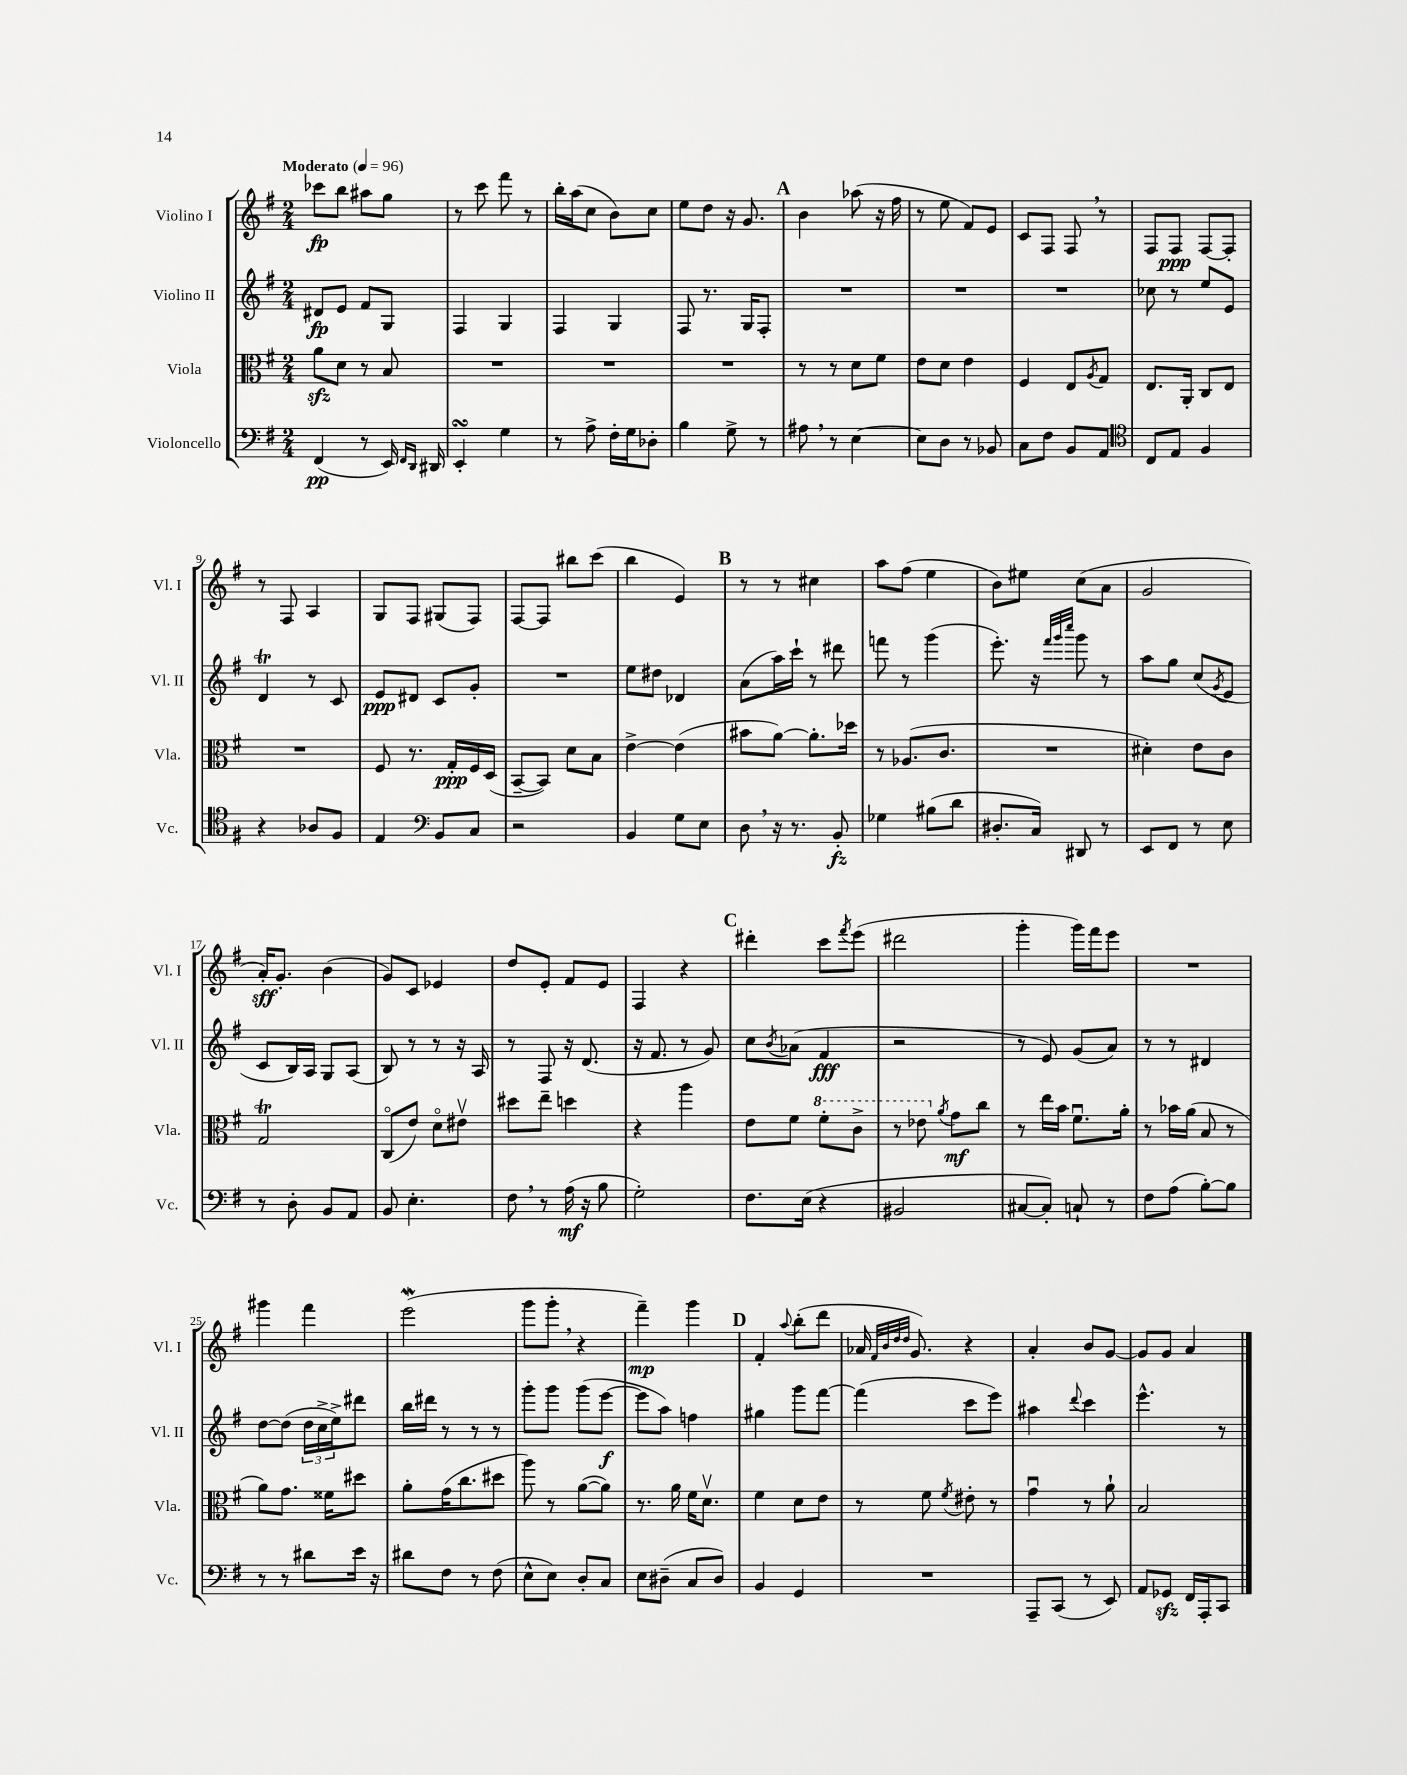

**kern	**dynam	**kern	**dynam	**kern	**dynam	**kern	**dynam
*part4	*part4	*part3	*part3	*part2	*part2	*part1	*part1
*staff4	*staff4	*staff3	*staff3	*staff2	*staff2	*staff1	*staff1
*I"Violoncello	*	*I"Viola	*	*I"Violino II	*	*I"Violino I	*
*I'Vc.	*	*I'Vla.	*	*I'Vl. II	*	*I'Vl. I	*
*clefF4	*	*clefC3	*	*clefG2	*	*clefG2	*
*k[f#]	*	*k[f#]	*	*k[f#]	*	*k[f#]	*
*M2/4	*	*M2/4	*	*M2/4	*	*M2/4	*
*MM96	*	*MM96	*	*MM96	*	*MM96	*
=1	=1	=1	=1	=1	=1	=1	=1
!	!	!	!	!	!	!LO:TX:a:B:t=Moderato	!
(4FF#/	pp	8azz\L	.	8d#X/L	fp	8ccc-X\L	fp
.	.	8d\J	.	8e/J	.	8bb\J	.
8r	.	8r	.	8f#/L	.	8aa#X\L	.
16EE/)	.	8B/	.	8G/J	.	8gg\J	.
16qqFF#/LL	.	.	.	.	.	.	.
16qqDD/JJ	.	.	.	.	.	.	.
16DD#X/	.	.	.	.	.	.	.
=2	=2	=2	=2	=2	=2	=2	=2
4EEsSSS'/	.	2r	.	4F#/	.	8r	.
.	.	.	.	.	.	8ccc\	.
4G\	.	.	.	4G/	.	8fff#\	.
.	.	.	.	.	.	8r	.
=3	=3	=3	=3	=3	=3	=3	=3
8r	.	2r	.	4F#/	.	16bb'\LL	.
.	.	.	.	.	.	(16aa\J	.
8A^\	.	.	.	.	.	8cc\J	.
16F#'\LL	.	.	.	4G/	.	8b\L)	.
16G\J	.	.	.	.	.	.	.
8D-X'\J	.	.	.	.	.	8cc\J	.
=4	=4	=4	=4	=4	=4	=4	=4
4B\	.	2r	.	8F#/	.	8ee\L	.
.	.	.	.	8.r	.	8dd\J	.
8G^\	.	.	.	.	.	16r	.
.	.	.	.	16G/KL	.	8.g/	.
8r	.	.	.	8F#'/J	.	.	.
!!LO:REH:place=s1:t=A
=5	=5	=5	=5	=5	=5	=5	=5
8A#X,\	.	8r	.	2r	.	4b\	.
8r	.	8r	.	.	.	.	.
[4E\	.	8d\L	.	.	.	(8aa-X\	.
.	.	8f#\J	.	.	.	16r	.
.	.	.	.	.	.	16ff#\	.
=6	=6	=6	=6	=6	=6	=6	=6
8E\L]	.	8e\L	.	2r	.	8r	.
8D\J	.	8d\J	.	.	.	8ee\	.
8r	.	4e\	.	.	.	8f#/L)	.
8BB-X/	.	.	.	.	.	8e/J	.
=7	=7	=7	=7	=7	=7	=7	=7
8C\L	.	4F#/	.	2r	.	8c/L	.
8F#\J	.	.	.	.	.	8F#/J	.
8BB/L	.	8E/L	.	.	.	8F#,/	.
.	.	8qA/	.	.	.	.	.
8AA/J	.	8G/J	.	.	.	8r	.
=8	=8	=8	=8	=8	=8	=8	=8
*clefC4	*	*	*	*	*	*	*
8C/L	.	8.E/L	.	8cc-X\	.	8F#/L	.
8E/J	.	.	.	8r	.	8F#/J	ppp
.	.	16AA'/Jk	.	.	.	.	.
4F#/	.	8C/L	.	8ee/L	.	[8F#/L	.
.	.	8E/J	.	8e/J	.	8F#'/J]	.
!!LO:LB:g=z
=9	=9	=9	=9	=9	=9	=9	=9
4r	.	2r	.	4dT/	.	8r	.
.	.	.	.	.	.	8F#/	.
8A-X/L	.	.	.	8r	.	4A/	.
8F#/J	.	.	.	8c/	.	.	.
=10	=10	=10	=10	=10	=10	=10	=10
4E/	.	8F#/	.	8e/L	ppp	8G/L	.
.	.	8.r	.	8d#X/J	.	8F#/J	.
*clefF4	*	*	*	*	*	*	*
8BB/L	.	.	.	8c/L	.	(8G#X/L	.
.	.	16G'/LL	ppp	.	.	.	.
8C/J	.	16F#/	.	8g'/J	.	8F#/J)	.
.	.	(16D/JJ	.	.	.	.	.
=11	=11	=11	=11	=11	=11	=11	=11
2r	.	[8BB~/L	.	2r	.	[8F#/L	.
.	.	8BB/J])	.	.	.	8F#/J]	.
.	.	8d\L	.	.	.	8bb#X\L	.
.	.	8B\J	.	.	.	(8ccc\J	.
=12	=12	=12	=12	=12	=12	=12	=12
4BB/	.	[4e^\	.	8ee\L	.	4bb\	.
.	.	.	.	8dd#X\J	.	.	.
8G\L	.	(4e\]	.	4d-X/	.	4e/)	.
8E\J	.	.	.	.	.	.	.
!!LO:REH:place=s1:t=B
=13	=13	=13	=13	=13	=13	=13	=13
8D,\	.	8b#X\L	.	(8a\L	.	8r	.
16r	.	[8a\J)	.	16aa\L)	.	8r	.
8.r	.	.	.	16ccc`\JJ	.	.	.
.	.	8.a'\L]	.	8r	.	4cc#X\	.
8BB'/	fz	.	.	8ddd#X\	.	.	.
.	.	16dd-X\Jk	.	.	.	.	.
=14	=14	=14	=14	=14	=14	=14	=14
4G-X\	.	8r	.	8fffn\	.	8aa\L	.
.	.	(8.A-X/L	.	8r	.	(8ff#\J	.
(8B#X\L	.	.	.	(4ggg\	.	4ee\	.
.	.	8.c/J	.	.	.	.	.
8d\J	.	.	.	.	.	.	.
=15	=15	=15	=15	=15	=15	=15	=15
8.D#X'/L	.	2r	.	8.eee'\)	.	8b\L)	.
.	.	.	.	.	.	8ee#X\J	.
16C/Jk)	.	.	.	16r	.	.	.
.	.	.	.	32qqfff#/LLL	.	.	.
.	.	.	.	32qqggg/	.	.	.
.	.	.	.	32qqcccc/JJJ	.	.	.
8DD#X/	.	.	.	8ggg\	.	(8cc\L	.
8r	.	.	.	8r	.	8a\J	.
=16	=16	=16	=16	=16	=16	=16	=16
8EE/L	.	4d#X'\)	.	8aa\L	.	2g/	.
8FF#/J	.	.	.	8gg\J	.	.	.
8r	.	8e\L	.	(8cc/L	.	.	.
.	.	.	.	8qg/	.	.	.
8E\	.	8c\J	.	8e/J	.	.	.
!!LO:LB:g=z
=17	=17	=17	=17	=17	=17	=17	=17
8r	.	2GT/	.	8c/L	.	16a'/KL)	sff
.	.	.	.	.	.	8.g'/J	.
8D'\	.	.	.	16B/L)	.	.	.
.	.	.	.	16A/JJ	.	.	.
8BB/L	.	.	.	8G/L	.	(4b\	.
8AA/J	.	.	.	(8A/J	.	.	.
=18	=18	=18	=18	=18	=18	=18	=18
8BB/	.	(8C/L	.	8B/)	.	8g/L)	.
4.E'\	.	8e/J)	.	8r	.	8c/J	.
.	.	8d\L	.	8r	.	4e-X/	.
.	.	8e#Xv\J	.	16r	.	.	.
.	.	.	.	16A/	.	.	.
=19	=19	=19	=19	=19	=19	=19	=19
8F#,\	.	8dd#X\L	.	8r	.	8dd/L	.
8r	.	8ee~\J	.	8F#/	.	8e'/J	.
(16A\	mf	4ddn\	.	16r	.	8f#/L	.
16r	.	.	.	(8.d/	.	.	.
8B\	.	.	.	.	.	8e/J	.
=20	=20	=20	=20	=20	=20	=20	=20
2G'\)	.	4r	.	16r	.	4F#/	.
.	.	.	.	8.f#/	.	.	.
.	.	4aa\	.	8r	.	4r	.
.	.	.	.	8g/)	.	.	.
!!LO:REH:place=s1:t=C
=21	=21	=21	=21	=21	=21	=21	=21
8.F#\L	.	8e\L	.	8cc\L	.	4ddd#X'\	.
.	.	.	.	8qb/	.	.	.
.	.	8f#\J	.	(8a-X\J	.	.	.
(16E\Jk	.	.	.	.	.	.	.
*	*	*8va	*	*	*	*	*
4r	.	8ff#'\L	.	4f#/	fff	8ccc\L	.
.	.	.	.	.	.	8qfff#/	.
.	.	8cc^\J	.	.	.	(8eee\J	.
=22	=22	=22	=22	=22	=22	=22	=22
2BB#X/	.	8r	.	2r	.	2ddd#X\	.
.	.	8ee-X\	.	.	.	.	.
*	*	*X8va	*	*	*	*	*
.	.	8qa/	.	.	.	.	.
.	.	8g\L	mf	.	.	.	.
.	.	8cc\J	.	.	.	.	.
=23	=23	=23	=23	=23	=23	=23	=23
[8C#X/L	.	8r	.	8r	.	4ggg'\	.
8C#'/J])	.	16ee\LL	.	8e/)	.	.	.
.	.	16b\JJ	.	.	.	.	.
8Cn`/	.	8.f#u\L	.	(8g/L	.	16ggg\LL)	.
.	.	.	.	.	.	16fff#\J	.
8r	.	.	.	8a/J)	.	8eee\J	.
.	.	16a'\Jk	.	.	.	.	.
=24	=24	=24	=24	=24	=24	=24	=24
8F#\L	.	8r	.	8r	.	2r	.
(8A\J	.	16b-X\LL	.	8r	.	.	.
.	.	(16a\JJ	.	.	.	.	.
[8B'\L)	.	8B/	.	4d#X/	.	.	.
8B\J]	.	8r	.	.	.	.	.
!!LO:LB:g=z
=25	=25	=25	=25	=25	=25	=25	=25
8r	.	8a\L)	.	[8dd\L	.	4ggg#X\	.
8r	.	8.g\J	.	(8dd\J]	.	.	.
8d#X\L	.	.	.	24dd\LL	.	4fff#\	.
.	.	.	.	24cc^\	.	.	.
.	.	16f##X\KL	.	.	.	.	.
.	.	.	.	24ee^\J)	.	.	.
16e\Jk	.	8dd#X\J	.	8ddd#X\J	.	.	.
16r	.	.	.	.	.	.	.
=26	=26	=26	=26	=26	=26	=26	=26
8d#X\L	.	8a'\L	.	16bb\LL	.	(2eeeW\	.
.	.	.	.	16ddd#X\JJ	.	.	.
8F#\J	.	(16g\K	.	8r	.	.	.
.	.	8.cc\	.	.	.	.	.
8r	.	.	.	8r	.	.	.
(8F#\	.	8dd#X\J	.	8r	.	.	.
=27	=27	=27	=27	=27	=27	=27	=27
8E^^\L	.	8aa\)	.	8ggg'\L	.	8ggg\L	.
8E\J)	.	8r	.	8ggg\J	.	8ggg',\J	.
8D'/L	.	([8a\L	.	(8ggg\L	.	4r	.
8C/J	.	8a\J])	.	[8eee\J	f	.	.
=28	=28	=28	=28	=28	=28	=28	=28
8E\L	.	8.r	.	8eee\L]	.	4fff#~\)	mp
(8D#X~\J	.	.	.	8aa\J)	.	.	.
.	.	16a\	.	.	.	.	.
8C/L	.	16f#\KL	.	4ffn\	.	4ggg\	.
.	.	8.dv\J	.	.	.	.	.
8D#/J)	.	.	.	.	.	.	.
!!LO:REH:place=s1:t=D
=29	=29	=29	=29	=29	=29	=29	=29
4BB/	.	4f#\	.	4gg#X\	.	4f#'/	.
.	.	.	.	.	.	8qqaa/	.
4GG/	.	8d\L	.	8ggg\L	.	(8bb'\L	.
.	.	8e\J	.	[8fff#\J	.	8ddd\J	.
=30	=30	=30	=30	=30	=30	=30	=30
2r	.	8r	.	(4fff#\]	.	16a-X/	.
.	.	.	.	.	.	32qqf#/LLL	.
.	.	.	.	.	.	32qqb/	.
.	.	.	.	.	.	32qqdd/	.
.	.	.	.	.	.	32qqdd/JJJ	.
.	.	.	.	.	.	8.g/)	.
.	.	8f#\	.	.	.	.	.
.	.	8qf#/	.	.	.	.	.
.	.	8e#X'\	.	8ccc\L	.	4r	.
.	.	8r	.	8eee\J)	.	.	.
=31	=31	=31	=31	=31	=31	=31	=31
8AAA~/L	.	4gu\	.	4aa#X\	.	4a'/	.
(8CC/J	.	.	.	.	.	.	.
.	.	.	.	8qqddd/	.	.	.
8r	.	8r	.	4ccc\	.	8b/L	.
8EE/)	.	8a`\	.	.	.	[8g/J	.
=32	=32	=32	=32	=32	=32	=32	=32
8AA/L	.	2B/	.	4.eee^^\	.	8g/L]	.
8GG-Xzz/J	.	.	.	.	.	8g/J	.
16FF#/LL	.	.	.	.	.	4a/	.
16AAA'/J	.	.	.	.	.	.	.
8CC/J	.	.	.	8r	.	.	.
==	==	==	==	==	==	==	==
*-	*-	*-	*-	*-	*-	*-	*-
